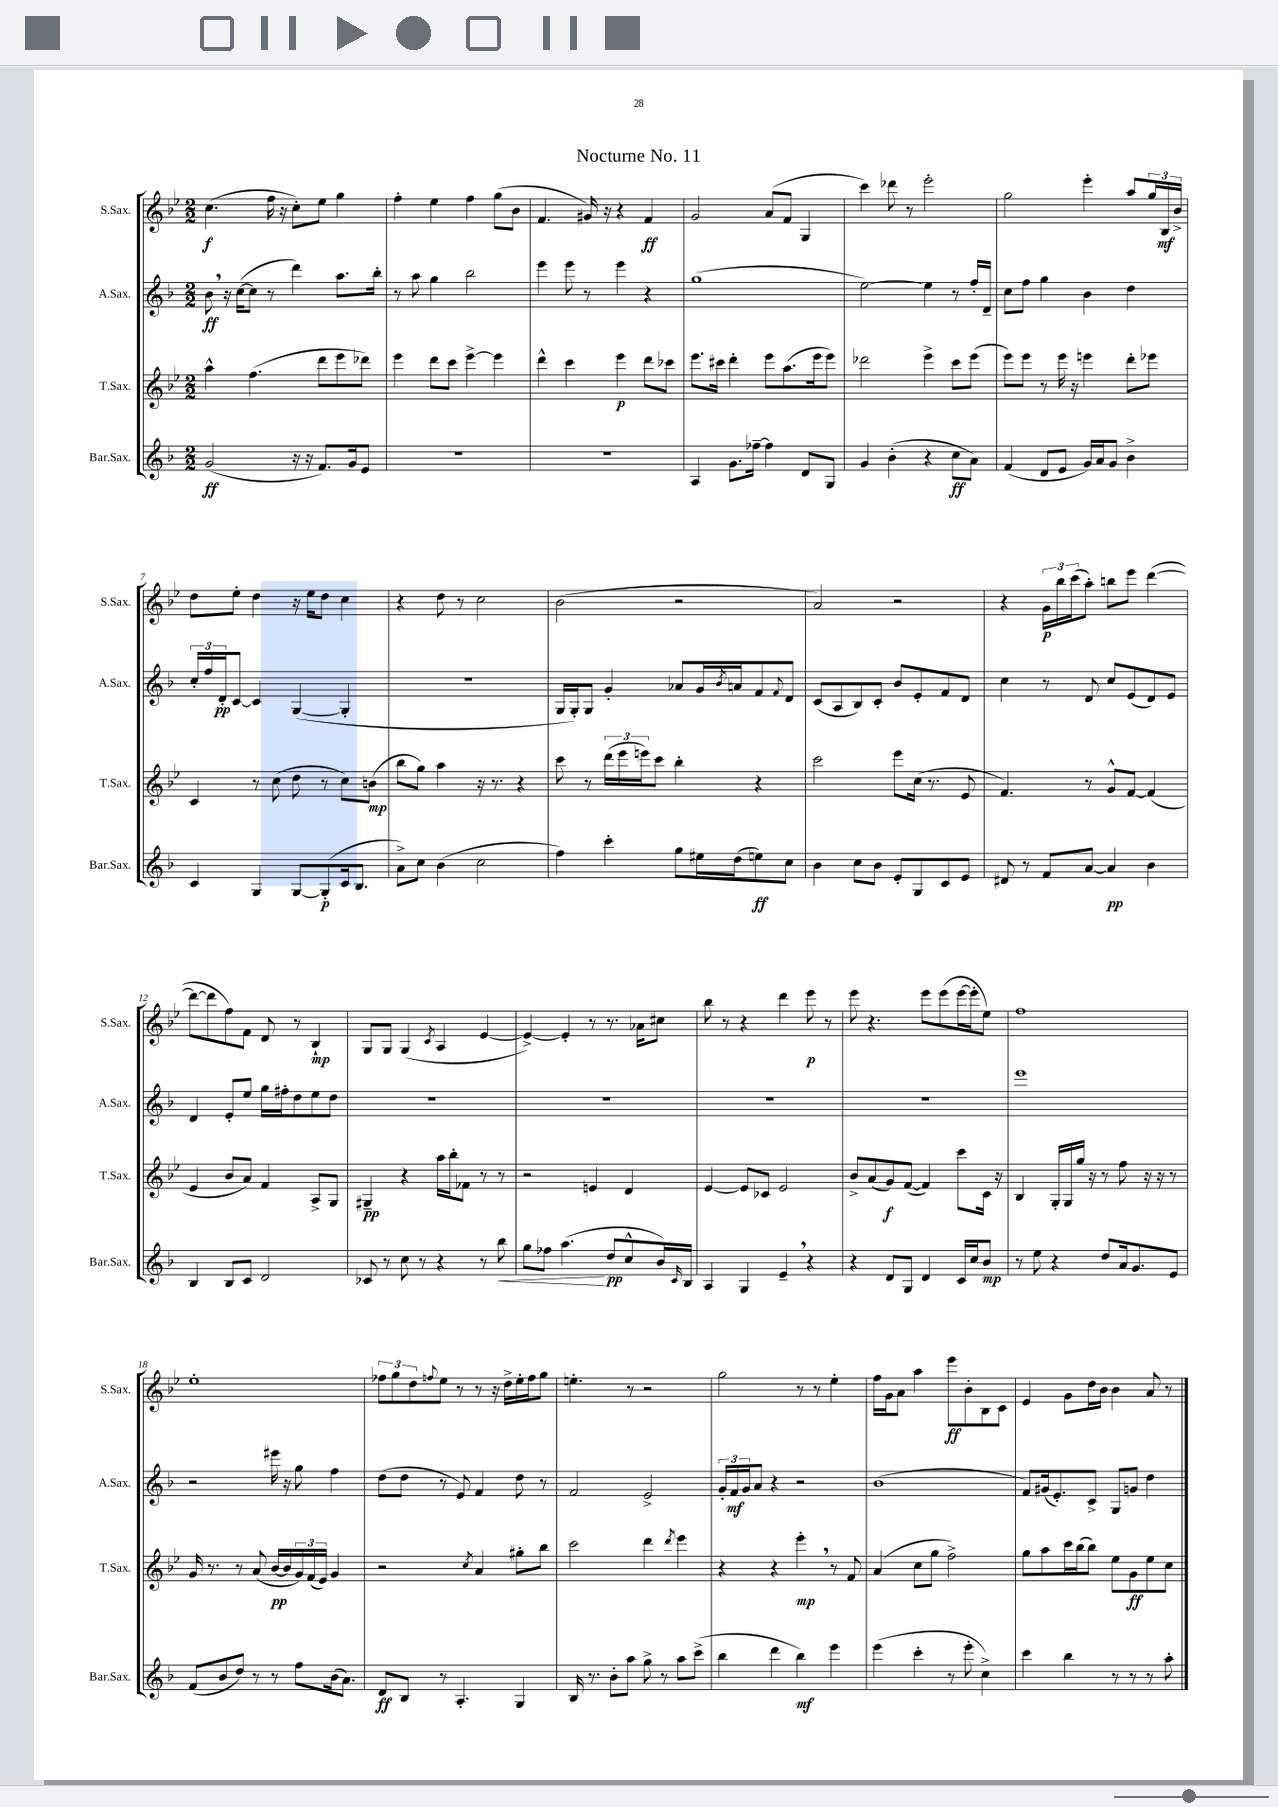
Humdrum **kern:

**kern	**dynam	**kern	**dynam	**kern	**dynam	**kern	**dynam
*part4	*part4	*part3	*part3	*part2	*part2	*part1	*part1
*staff4	*staff4	*staff3	*staff3	*staff2	*staff2	*staff1	*staff1
*I"Bar.Sax.	*	*I"T.Sax.	*	*I"A.Sax.	*	*I"S.Sax.	*
*I'Bar.Sax.	*	*I'T.Sax.	*	*I'A.Sax.	*	*I'S.Sax.	*
*clefG2	*	*clefG2	*	*clefG2	*	*clefG2	*
*k[b-]	*	*k[b-e-]	*	*k[b-]	*	*k[b-e-]	*
*M2/2	*	*M2/2	*	*M2/2	*	*M2/2	*
=1	=1	=1	=1	=1	=1	=1	=1
(2g/	ff	4aa^^\	.	8b-,\	ff	(4.cc\	f
.	.	.	.	16r	.	.	.
.	.	.	.	([16cc\KL	.	.	.
.	.	(4.ff\	.	8cc\J]	.	.	.
.	.	.	.	8r	.	16ff\	.
.	.	.	.	.	.	16r	.
16r	.	.	.	4ddd\)	.	8cc'\L)	.
16r	.	.	.	.	.	.	.
8.f/L)	.	8ddd\L	.	.	.	8ee-\J	.
.	.	8eee-\	.	8.aa\L	.	4gg\	.
16g/k	.	.	.	.	.	.	.
8e/J	.	8ddd-X\J)	.	.	.	.	.
.	.	.	.	16bb-'\Jk	.	.	.
=2	=2	=2	=2	=2	=2	=2	=2
1r	.	4eee-\	.	8r	.	4ff'\	.
.	.	.	.	8aa\	.	.	.
.	.	8ddd\L	.	4gg\	.	4ee-\	.
.	.	8ccc\J	.	.	.	.	.
.	.	[4eee-^\	.	2bb-\	.	4ff\	.
.	.	4eee-\]	.	.	.	(8gg\L	.
.	.	.	.	.	.	8b-\J	.
=3	=3	=3	=3	=3	=3	=3	=3
1r	.	4ddd^^\	.	4eee\	.	4.f/	.
.	.	4ccc\	.	8eee\	.	.	.
.	.	.	.	8r	.	16g#X/)	.
.	.	.	.	.	.	16r	.
.	.	4eee-\	p	4eee\	.	4r	.
.	.	8ddd\L	.	4r	.	4f/	ff
.	.	8ccc-X\J	.	.	.	.	.
=4	=4	=4	=4	=4	=4	=4	=4
4A/	.	8.eee-\L	.	(1gg	.	2g/	.
.	.	16ccc#X\Jk	.	.	.	.	.
8.g\L	.	4ddd'\	.	.	.	.	.
[16ff-X~\Jk	.	.	.	.	.	.	.
4ff-\]	.	8eee-\L	.	.	.	(8a/L	.
.	.	(8.aa\	.	.	.	8f/J	.
8d/L	.	.	.	.	.	4G/	.
.	.	16eee-\k	.	.	.	.	.
8G/J	.	8eee-\J)	.	.	.	.	.
=5	=5	=5	=5	=5	=5	=5	=5
4g/	.	2ddd-X\	.	[2ee\)	.	4ccc\)	.
(4b-'\	.	.	.	.	.	8ddd-X\	.
.	.	.	.	.	.	8r	.
4r	.	4eee-^\	.	4ee\]	.	2eee-'\	.
8cc\L	ff	8ccc\L	.	8r	.	.	.
8a\J)	.	(8eee-\J	.	16ff'/LL	.	.	.
.	.	.	.	16d~/JJ	.	.	.
=6	=6	=6	=6	=6	=6	=6	=6
(4f/	.	8eee-\L)	.	8cc\L	.	2gg\	.
.	.	8eee-\J	.	8ff\J	.	.	.
8d/L	.	8r	.	4gg\	.	.	.
8e/J	.	16eee-\	.	.	.	.	.
.	.	16r	.	.	.	.	.
16g/LL)	.	4eeen\	.	4b-\	.	4eee-'\	.
16a/J	.	.	.	.	.	.	.
8g/J	.	.	.	.	.	.	.
4b-^\	.	8ddd'\L	.	4dd\	.	8aa/L	.
.	.	8eee-X\J	.	.	.	24gg/L	.
.	.	.	.	.	.	24B-/	mf
.	.	.	.	.	.	24b-^/JJ	.
!!LO:LB:g=z
=7	=7	=7	=7	=7	=7	=7	=7
4c/	.	4c/	.	24cc'/LL	.	8dd\L	.
.	.	.	.	24ff/	.	.	.
.	.	.	.	24d'/J	pp	.	.
.	.	.	.	[8c/J	.	8ee-'\J	.
4G/	.	8r	.	4c/]	.	4dd\	.
.	.	(8cc\	.	.	.	.	.
[8G/L	.	8dd\	.	([4G/	.	16r	.
.	.	.	.	.	.	16ee-\KL	.
(8G'/]	p	8r	.	.	.	8dd\J	.
16c/k	.	8cc\L)	.	4G'/]	.	4cc\	.
8.B-/J	.	.	.	.	.	.	.
.	.	(8bn\J	mp	.	.	.	.
=8	=8	=8	=8	=8	=8	=8	=8
8a^\L)	.	8bb-\L	.	1r	.	4r	.
8cc\J	.	8gg\J)	.	.	.	.	.
(4b-\	.	4aa\	.	.	.	8dd\	.
.	.	.	.	.	.	8r	.
2cc\	.	16r	.	.	.	2cc\	.
.	.	8.r	.	.	.	.	.
.	.	4r	.	.	.	.	.
=9	=9	=9	=9	=9	=9	=9	=9
4ff\)	.	8ccc\	.	16G/LL	.	(2b-\	.
.	.	.	.	16G'/J)	.	.	.
.	.	8r	.	8G/J	.	.	.
4ccc'\	.	(24ddd\LL	.	4g'/	.	.	.
.	.	24eee-\	.	.	.	.	.
.	.	24eeen\J)	.	.	.	.	.
.	.	8ccc\J	.	.	.	.	.
8gg\L	.	4bb-'\	.	8a-X/L	.	2r	.
16ee#X\L	.	.	.	16g/L	.	.	.
.	.	.	.	8qb-/	.	.	.
(16dd\J	.	.	.	16an/J	.	.	.
8een\)	ff	4r	.	8f/	.	.	.
.	.	.	.	8qqf/	.	.	.
8cc\J	.	.	.	8d/J	.	.	.
=10	=10	=10	=10	=10	=10	=10	=10
4b-\	.	2ccc\	.	(8c/L	.	2a/)	.
.	.	.	.	8A/	.	.	.
8cc\L	.	.	.	8B-/)	.	.	.
8b-\J	.	.	.	8c'/J	.	.	.
8e'/L	.	8eee-\L	.	8b-/L	.	2r	.
8G/	.	(16cc\Jk	.	8e'/	.	.	.
.	.	8.r	.	.	.	.	.
8c/	.	.	.	8f/	.	.	.
8e/J	.	8e-/	.	8d/J	.	.	.
=11	=11	=11	=11	=11	=11	=11	=11
8d#X/	.	4.f/)	.	4cc\	.	4r	.
8r	.	.	.	.	.	.	.
8f/L	.	.	.	8r	.	24g\LL	p
.	.	.	.	.	.	24bb-\	.
.	.	.	.	.	.	(24ccc\J	.
[8a/J	.	8r	.	8d/	.	8aa'\J)	.
4a/]	pp	8g^^/L	.	8cc/L	.	8bbn\L	.
.	.	[8f/J	.	(8e/	.	8eee-\J	.
4b-\	.	(4f/]	.	8d/)	.	([4ddd\	.
.	.	.	.	8e/J	.	.	.
!!LO:LB:g=z
=12	=12	=12	=12	=12	=12	=12	=12
4B-/	.	4e-/	.	4d/	.	8ddd\L_	.
.	.	.	.	.	.	8ddd\]	.
8B-/L	.	8b-/L	.	8e'/L	.	8ff\)	.
8c/J	.	8a/J)	.	8ee/J	.	8f\J	.
2d/	.	4f/	.	16gg\LL	.	8d/	.
.	.	.	.	16ff#X'\J	.	.	.
.	.	.	.	8dd\	.	8r	.
.	.	8A^/L	.	8ee\	.	4B-`/	mp
.	.	8G/J	.	8dd\J	.	.	.
=13	=13	=13	=13	=13	=13	=13	=13
8c-X/	.	4G#X~/	pp	1r	.	8G/L	.
8r	.	.	.	.	.	8G/J	.
8cc\	.	4r	.	.	.	(4G/	.
8r	.	.	.	.	.	.	.
.	.	.	.	.	.	8qc/	.
4r	.	16aa\LL	.	.	.	4A/	.
.	.	16bb-'\J	.	.	.	.	.
.	.	8f-X\J	.	.	.	.	.
8r	.	8r	.	.	.	[4e-/	.
!	!LO:HP:b	!	!	!	!	!	!
8bb-\	<	8r	.	.	.	.	.
=14	=14	=14	=14	=14	=14	=14	=14
8gg\L	.	2r	.	1r	.	4e-^/_)	.
8ff-X\J	.	.	.	.	.	.	.
(4.aa\	.	.	.	.	.	4e-'/]	.
.	.	4en/	.	.	.	8r	.
8dd/L	[ pp	.	.	.	.	8.r	.
8cc^^/	.	4d/	.	.	.	.	.
.	.	.	.	.	.	16a-X\KL	.
16b-/L)	.	.	.	.	.	8cc#X\J	.
16qqc/	.	.	.	.	.	.	.
16B-/JJ	.	.	.	.	.	.	.
=15	=15	=15	=15	=15	=15	=15	=15
4A/	.	[4e-/	.	1r	.	8bb-\	.
.	.	.	.	.	.	8r	.
4G/	.	8e-/L]	.	.	.	4r	.
.	.	8c-X/J	.	.	.	.	.
4e~,/	.	2e-/	.	.	.	4ddd\	.
4r	.	.	.	.	.	8eee-\	p
.	.	.	.	.	.	8r	.
=16	=16	=16	=16	=16	=16	=16	=16
4r	.	8b-^/L	.	1r	.	8eee-\	.
.	.	(8a/	.	.	.	4.r	.
8d/L	.	8g/)	f	.	.	.	.
8G/J	.	([8f/J	.	.	.	.	.
4d/	.	4f/])	.	.	.	8eee-\L	.
.	.	.	.	.	.	(8eee-\	.
16c/LL	.	8ccc\L	.	.	.	[16eee-\L	.
16cc/J	.	.	.	.	.	16eee-'\J]	.
8b-/J	mp	16c\Jk	.	.	.	8ee-\J)	.
.	.	16r	.	.	.	.	.
=17	=17	=17	=17	=17	=17	=17	=17
8r	.	4B-/	.	1eee	.	1ff	.
8ee\	.	.	.	.	.	.	.
4r	.	16G'/LL	.	.	.	.	.
.	.	16G/	.	.	.	.	.
.	.	16gg/JJ	.	.	.	.	.
.	.	16r	.	.	.	.	.
8dd/L	.	8r	.	.	.	.	.
16a/k	.	8ff\	.	.	.	.	.
8.g/	.	.	.	.	.	.	.
.	.	16r	.	.	.	.	.
.	.	16r	.	.	.	.	.
8e/J	.	8r	.	.	.	.	.
!!LO:LB:g=z
=18	=18	=18	=18	=18	=18	=18	=18
(8f/L	.	16g/	.	2r	.	1ee-'	.
.	.	8.r	.	.	.	.	.
8b-/	.	.	.	.	.	.	.
8dd/J)	.	8r	.	.	.	.	.
8r	.	(8a/	.	.	.	.	.
8r	.	[16b-/LL	pp	16eee#X\	.	.	.
.	.	16b-/]	.	16r	.	.	.
8ff\L	.	24g/)	.	8gg\	.	.	.
.	.	(24f/	.	.	.	.	.
.	.	24e-/JJ)	.	.	.	.	.
(16b-\k	.	4g/	.	4ff\	.	.	.
8.a\J)	.	.	.	.	.	.	.
=19	=19	=19	=19	=19	=19	=19	=19
8d/L	ff	2r	.	(8dd\L	.	12ff-X\L	.
.	.	.	.	.	.	12gg\	.
8B-/J	.	.	.	8dd\J	.	.	.
.	.	.	.	.	.	12dd\	.
.	.	.	.	.	.	8qqffn/	.
8r	.	.	.	8r	.	8ee-\J	.
4.A'/	.	.	.	8e/)	.	8r	.
.	.	8qcc/	.	.	.	.	.
.	.	4a/	.	4f/	.	8r	.
.	.	.	.	.	.	16r	.
.	.	.	.	.	.	16dd^\LL	.
4G/	.	8gg#X'\L	.	8dd\	.	16ee-'\	.
.	.	.	.	.	.	16ff\J	.
.	.	8bb-\J	.	8r	.	8gg\J	.
=20	=20	=20	=20	=20	=20	=20	=20
16B-/	.	2ccc\	.	2f/	.	4.een'\	.
8.r	.	.	.	.	.	.	.
8b-'\L	.	.	.	.	.	.	.
8aa\J	.	.	.	.	.	8r	.
8gg^\	.	4ddd\	.	2e^/	.	2r	.
8r	.	.	.	.	.	.	.
.	.	8qddd/	.	.	.	.	.
8aa\L	.	4eee-\	.	.	.	.	.
(8ccc^\J	.	.	.	.	.	.	.
=21	=21	=21	=21	=21	=21	=21	=21
4bb-\	.	4r	.	24g'/LL	.	2gg\	.
.	.	.	.	24f/	mf	.	.
.	.	.	.	24g/J	.	.	.
.	.	.	.	8a/J	.	.	.
4ddd\	.	4r	.	4r	.	.	.
4bb-\)	mf	4eee-',\	mp	2r	.	8r	.
.	.	.	.	.	.	8r	.
4eee\	.	8r	.	.	.	4ee-'\	.
.	.	8f/	.	.	.	.	.
=22	=22	=22	=22	=22	=22	=22	=22
(4eee\	.	(4a/	.	(1b-	.	16ff\LL	.
.	.	.	.	.	.	16g\J	.
.	.	.	.	.	.	8a\J	.
4ccc'\	.	8cc\L	.	.	.	4aa\	.
.	.	8gg\J	.	.	.	.	.
8r	.	2ff^\)	.	.	.	8eee-\L	ff
8eee'\	.	.	.	.	.	8b-'\	.
4cc^\)	.	.	.	.	.	8B-\	.
.	.	.	.	.	.	8c\J	.
=23	=23	=23	=23	=23	=23	=23	=23
4ccc\	.	8gg\L	.	8f/L)	.	4e-/	.
.	.	8aa\	.	(16g#X/k	.	.	.
.	.	.	.	8.e'/)	.	.	.
4bb-\	.	16ccc\L	.	.	.	8g\L	.
.	.	(16bb-\J	.	.	.	.	.
.	.	8bb-\J)	.	8c^/J	.	16dd\L	.
.	.	.	.	.	.	16b-\JJ	.
8r	.	8ee-\L	.	8G/L	.	4b-\	.
8r	.	8g\	ff	8gn/J	.	.	.
8r	.	8ee-\	.	4dd\	.	8a/	.
8aa'\	.	8cc\J	.	.	.	8r	.
==	==	==	==	==	==	==	==
*-	*-	*-	*-	*-	*-	*-	*-
